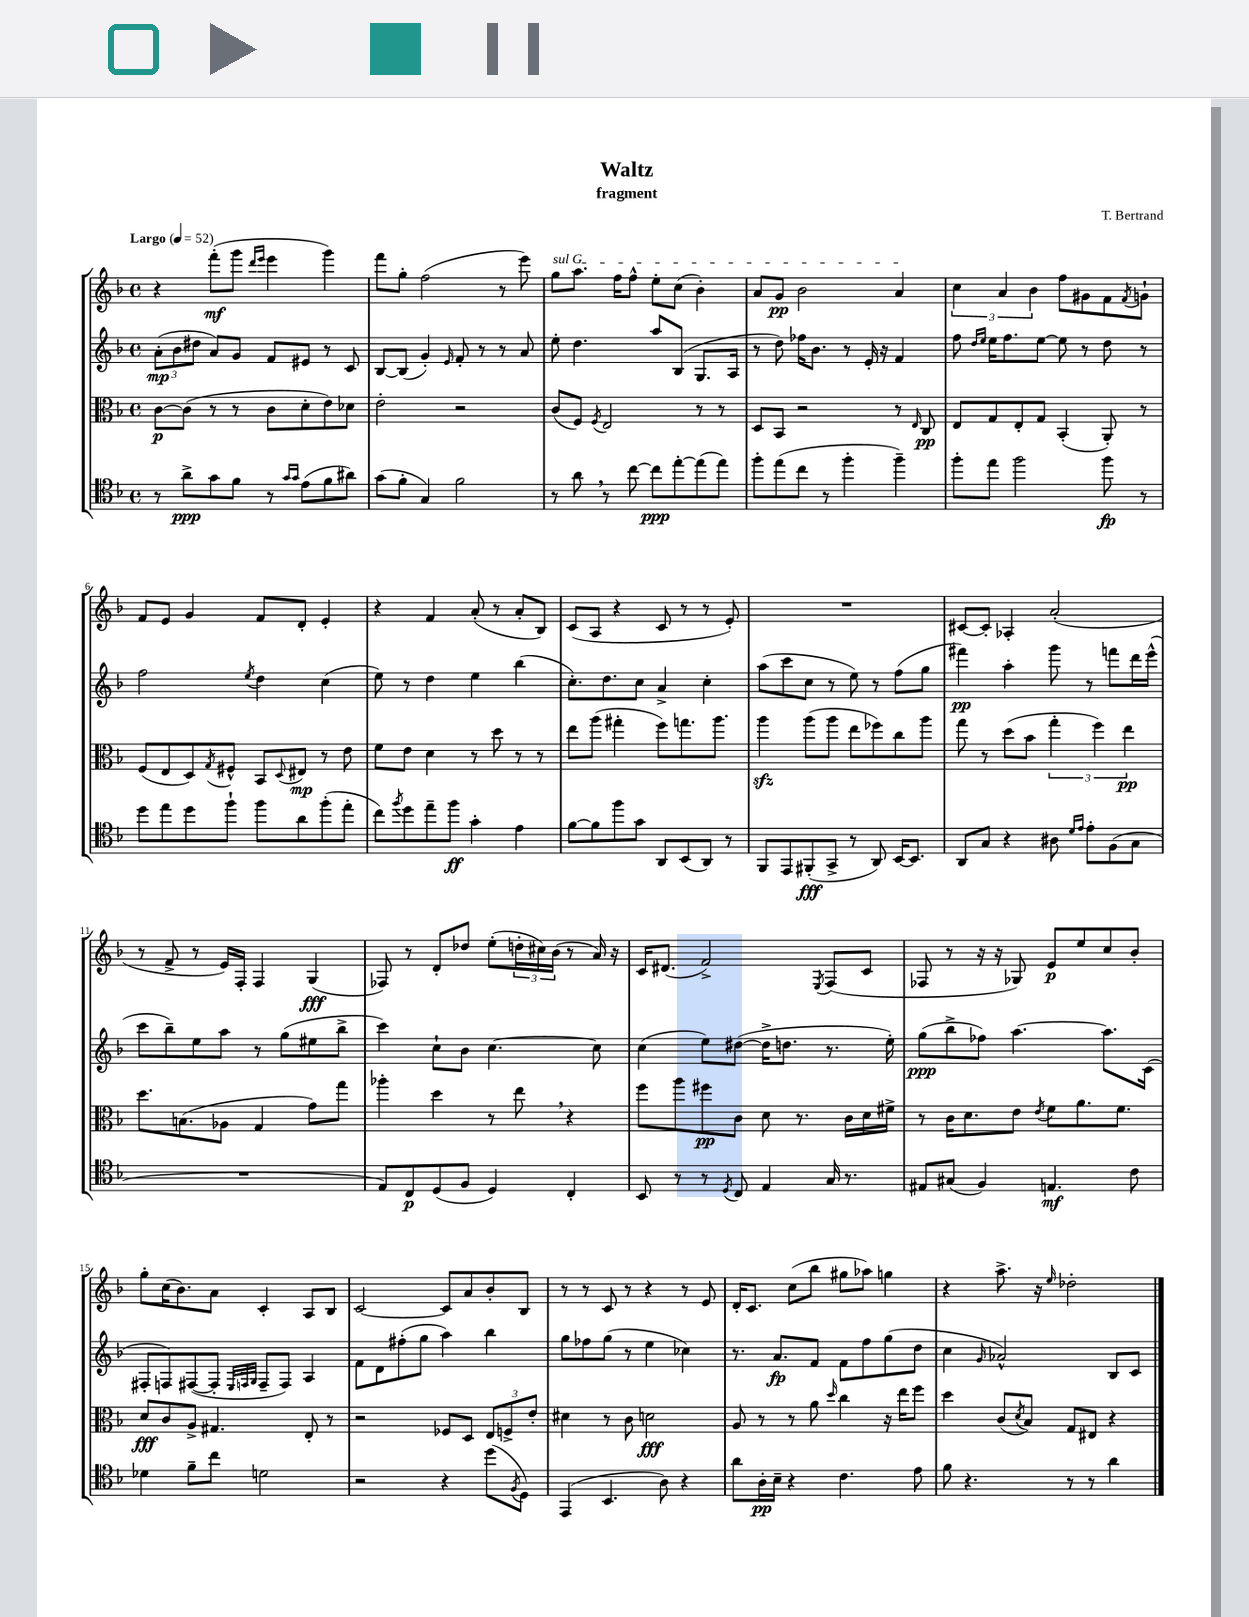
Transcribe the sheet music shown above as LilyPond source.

\header { title = "Waltz" composer = "T. Bertrand" subtitle = "fragment" }
<<
\new StaffGroup <<
\new Staff = "s0" {
    \clef treble \key f \major \defaultTimeSignature \time 4/4 \tempo "Largo" 4 = 52
    r4 f'''8-.\mf( g'''8 \grace { d'''16 e'''16 } e'''4 g'''4) |
    f'''8 g''8-. f''2( r8 e'''8) |
    \once \override TextSpanner.bound-details.left.text = \markup { \italic "sul G" } g''8\startTextSpan a''8. f''16 f''8-^ e''8-. c''8( bes'4-.) |
    a'8 g'8\pp bes'2 a'4\stopTextSpan |
    \tuplet 3/2 { c''4 a'4 bes'4 } f''8 gis'8 f'8 \acciaccatura { f'8 } g'8-! |
    f'8 e'8 g'4 f'8 d'8-. e'4-. |
    r4 f'4 a'8-.( r8 a'8-. bes8) |
    c'8( a8 r4 c'8 r8 r8 e'8-.) |
    R1 |
    cis'8~ cis'8-. aes4-. a'2-.( |
    r8 f'8-> r8 e'16) f16-. f4 g4\fff( |
    fes8) r8 d'8-. des''8 e''8-.( \tuplet 3/2 { d''16-. cis''16) bes'16( } r8 a'16) r16 |
    c'16 dis'8.( f'2->) \acciaccatura { e8 } f8( c'8 |
    fes8 r8 r16 r16 ges8) e'8\p e''8 c''8 bes'8-. |
    g''8-. c''16( bes'8.) a'8 c'4-. a8 bes8 |
    c'2~ c'8 a'8 bes'8-. bes8 |
    r8 r8 c'8 r8 r4 r8 e'8 |
    d'16-. c'8. c''8( bes''8 gis''8 aes''8) g''4 |
    r4 a''8.-> r16 \grace { e''16 } des''2-. \bar "|." |
}
\new Staff = "s1" {
    \clef treble \key f \major \defaultTimeSignature \time 4/4
    \tuplet 3/2 { a'8-.\mp( bes'8 dis''8 } a'8) g'8 f'8 eis'8 r8 c'8 |
    bes8~ bes8( g'4-.) \grace { e'16 } f'8-. r8 r8 a'8 |
    e''8-. d''4. a''8 bes8( g8. a16 |
    r8 d''8) fes''16 bes'8. r8 e'16-. r16 f'4 |
    f''8 \grace { d''16 e''16 } e''16 f''8. e''8~ e''8 r8 d''8 r8 |
    f''2 \acciaccatura { e''8 } d''4 c''4( |
    e''8) r8 d''4 e''4 bes''4( |
    c''8.-.) d''8. c''8 a'4-> c''4-. |
    a''8( c'''8 c''8 r8 e''8) r8 f''8( g''8 |
    fis'''4\pp) a''4-. g'''8 r8 f'''8 d'''16 e'''16-^( |
    c'''8 bes''8--) e''8 a''8 r8 g''8( eis''8 bes''8-> |
    c'''4) c''8-! bes'8 c''4.~ c''8 |
    c''4( e''8) dis''8~( dis''16-> d''8. r8. e''16-.) |
    g''8\ppp( bes''8-> fes''8) a''4.~ a''8. c'16( |
    fis8-. f8) fis8~( fis8-. \grace { e32 f32 g32 } f8-- f8) a4 |
    f'8 d'8 fis''8-.( g''8 a''4) bes''4 |
    g''8 fes''8 g''8( r8 e''4 ces''4) |
    r8. a'8.\fp f'8 f'8 f''8 g''8( d''8 |
    c''4 \grace { g'16 } aes'2-^) bes8 c'8 \bar "|." |
}
\new Staff = "s2" {
    \clef alto \key f \major \defaultTimeSignature \time 4/4
    c'8~\p c'8( r8 r8 c'8 d'8-. e'8) des'8 |
    e'2-. r2 |
    c'8( f8) \acciaccatura { f8 } e2 r8 r8 |
    d8 bes,8 r2 r8 \grace { e16 } c8\pp |
    e8 g8 e8-. g8 bes,4-.( a,8-.) r8 |
    f8( e8 d8) \acciaccatura { g8 } fis8-^ bes,8 \appoggiatura { d8 } eis8\mp r8 e'8 |
    f'8 e'8 d'4 r8 d''8 r8 r8 |
    e''8 a''8( gis''4-. f''8) g''8. a''8. |
    a''4\sfz a''8( a''8 e''8 fes''8) c''8 a''8 |
    g''8 r8 d''8( bes'8 \tuplet 3/2 { g''4-. f''4) e''4\pp } |
    d''8. b8.( aes8 g4 g'8) g''8 |
    aes''4-. d''4 r8 e''8 \breathe r4 |
    f''8 a''8 fis''8\pp c'8 d'8 r8. c'16 d'16 fis'16-> |
    r8 c'16 d'8. e'8 \acciaccatura { e'8 } f'8 a'8. f'8. |
    d'8\fff c'8 a8-> gis4. e8-. r8 |
    r2 fes8 d8 \tuplet 3/2 { e8 f8-> e'8-. } |
    dis'4 r8 c'8 d'2\fff |
    a8 r8 r8 a'8 \grace { d''16 } c''4 r16 e''16 f''8 |
    d''4 c'8( \acciaccatura { d'8 } bes8) g8 eis8 r4 \bar "|." |
}
\new Staff = "s3" {
    \clef tenor \key f \major \defaultTimeSignature \time 4/4
    r8 a'8->\ppp g'8 f'8 r8 \grace { g'16 g'16 } e'8( f'8 ais'8) |
    g'8( f'8-. g4) f'2 |
    r8 a'8 \breathe r8 c''8~ c''8\ppp e''8~-. e''8( e''8) |
    f''8-. e''8( c''8 r8 f''4-. f''4--) |
    f''8-. e''8 f''2 f''8\fp r8 |
    d''8 e''8 d''8 f''8-! f''8 a'8 f''8-.( e''8-. |
    c''8) \acciaccatura { f''8 } d''8 e''8-- f''8\ff g'4-. e'4 |
    f'8~ f'8 f''8 g'8 a,8 bes,8( a,8) r8 |
    f,8 e,8 fis,8-.\fff( g,8-> r8 a,8) bes,16~ bes,8. |
    a,8 g8 r4 ais8 \grace { d'16 e'16 } e'8-. f8( g8 |
    R1 |
    e8) c8\p d8( f8 d4) c4-. |
    bes,8 r8 r8 \acciaccatura { d8 } c8 e4 g16 r8. |
    eis8 gis8( f4) e4.\mf c'8 |
    des'4 f'8-- c''8 d'2 |
    r2 r4 d''8( \acciaccatura { f8 } d8) |
    e,4( bes,4. a8) r4 |
    a'8 a16-.\pp bes16-- r4 c'4. e'8 |
    f'8 r4. r8 r8 a'4 \bar "|." |
}
>>
>>
